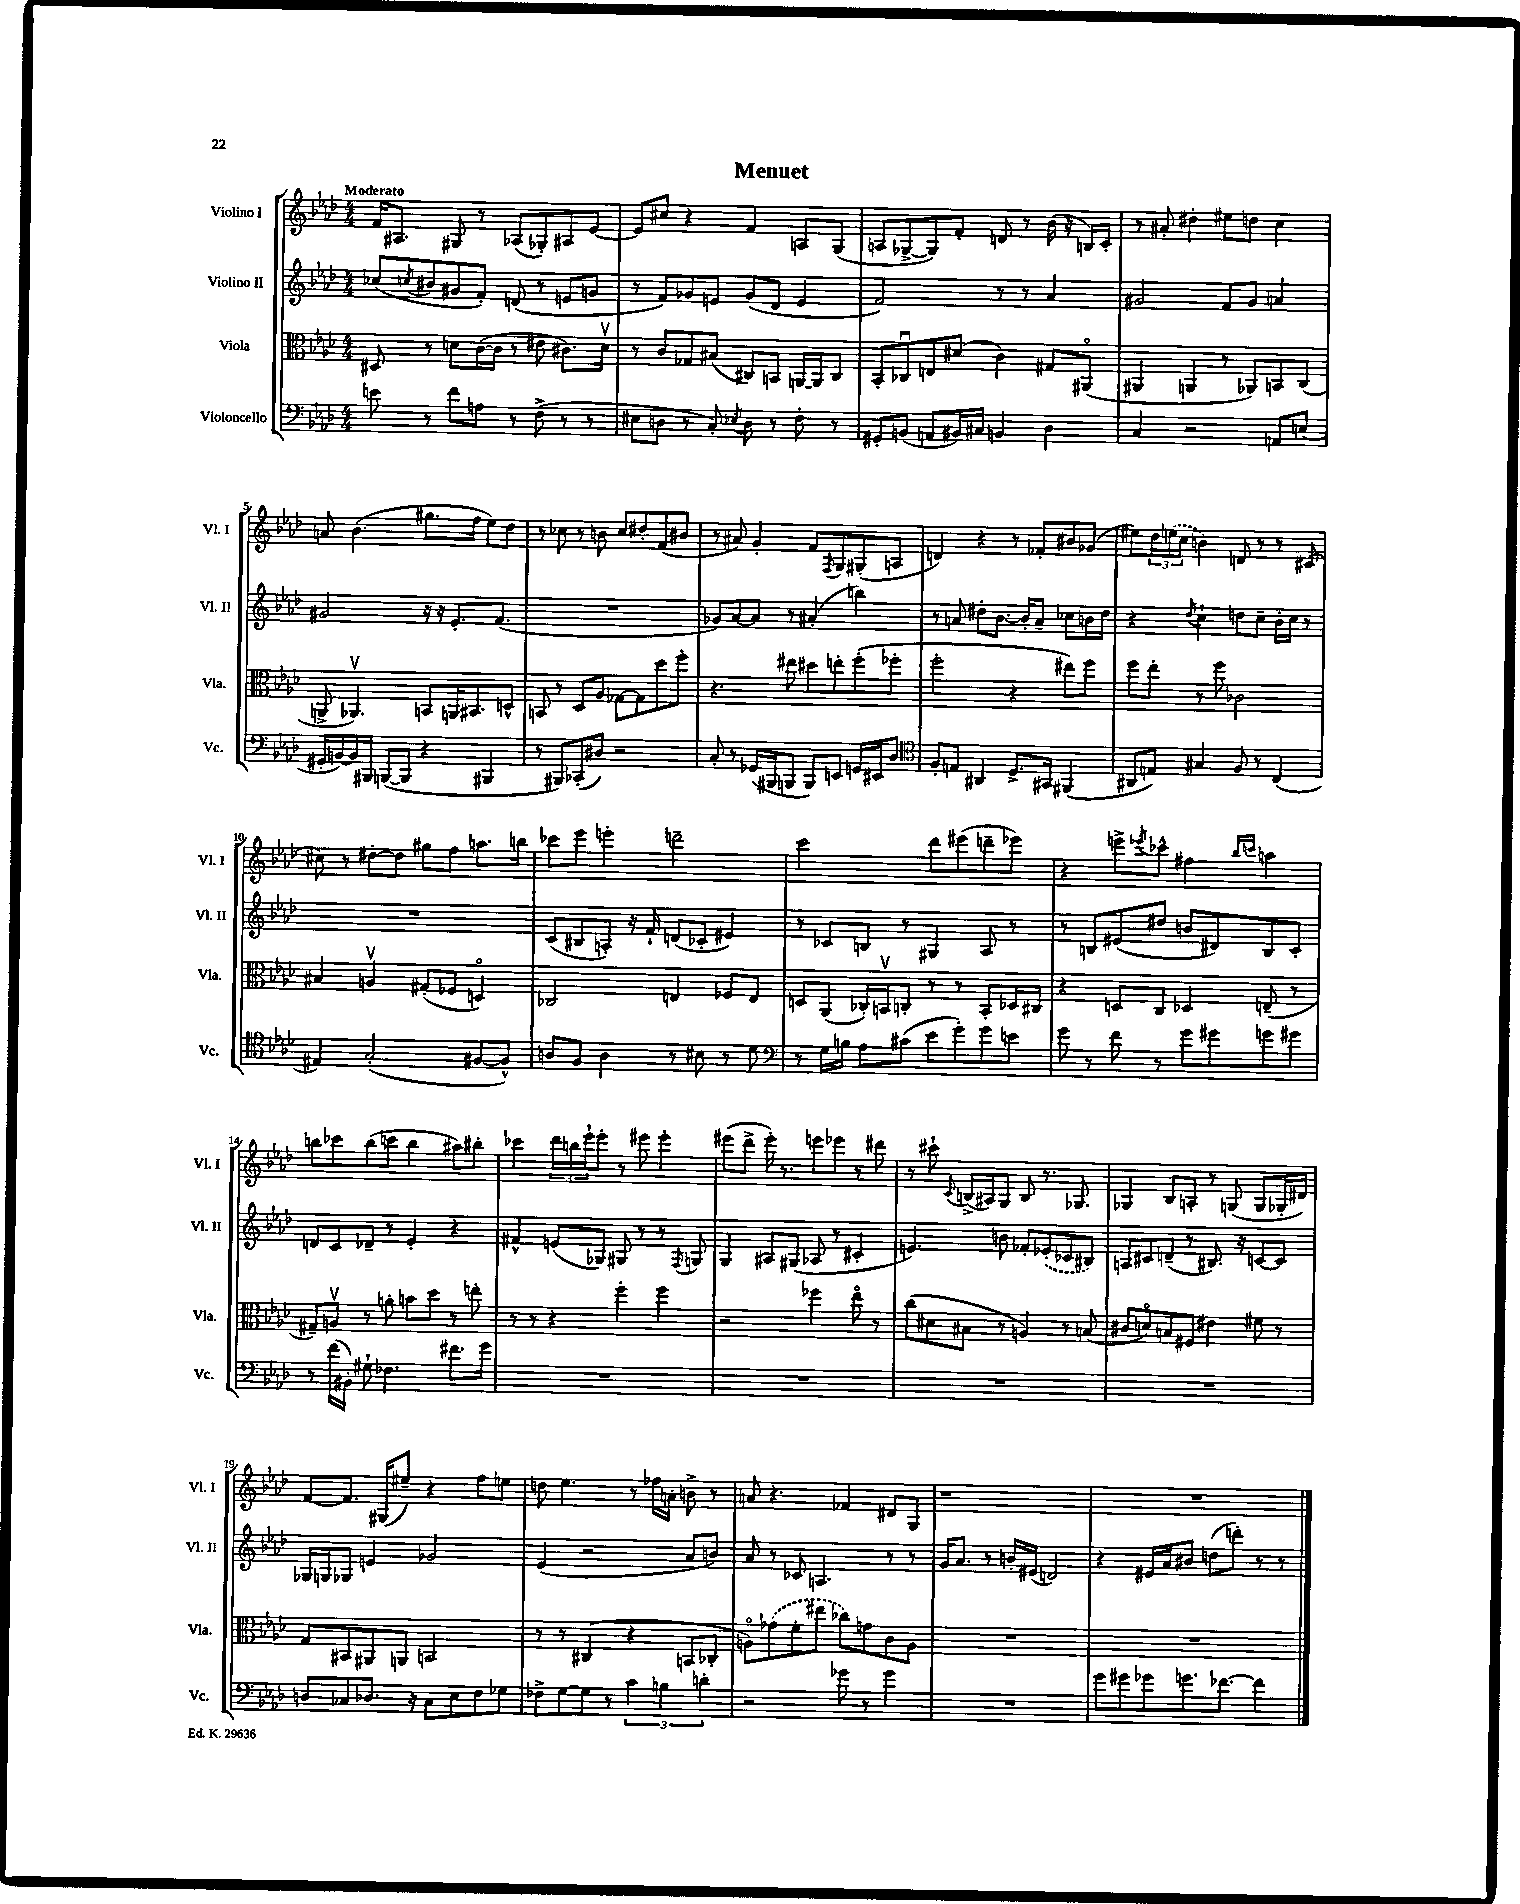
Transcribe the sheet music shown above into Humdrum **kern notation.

**kern	**kern	**kern	**kern
*part4	*part3	*part2	*part1
*staff4	*staff3	*staff2	*staff1
*I"Violoncello	*I"Viola	*I"Violino II	*I"Violino I
*I'Vc.	*I'Vla.	*I'Vl. II	*I'Vl. I
*clefF4	*clefC3	*clefG2	*clefG2
*k[b-e-a-d-]	*k[b-e-a-d-]	*k[b-e-a-d-]	*k[b-e-a-d-]
*M4/4	*M4/4	*M4/4	*M4/4
=1	=1	=1	=1
!	!	!	!LO:TX:a:B:t=Moderato
8en\	8D#X/	(8cc-X/L	16f/KL
.	.	.	8.A#X/J
.	.	8qccn/	.
8r	8r	8b#X/	.
8f\L	8dn\L	8g#X/	8G#X/
8An\J	([16c\L	8f'/J)	8r
.	16c\JJ]	.	.
8r	8r	(8dn/	(8A-X/L
(8F^\	8e#X\	8r	8G-X'/)
8r	8.c#X\L)	8en/L	8A#X/
8r	.	8gn/J	[8e-/J
.	16dv\Jk	.	.
=2	=2	=2	=2
8E#X\L	8r	8r	8e-/L]
8Dn\J	8c/L	8f/L)	8cc#X/J
8r	8G-X/	8g-X/	4r
8C'/)	(8B#X/J	8en/J	.
8qE-X/	.	.	.
8D\	8C#X/L)	(8g-/L	4f/
8r	8BBn/J	8d-/J	.
8F'\	[16AAn/LL	4e/	8An/L
.	16AA/J]	.	.
8r	8C#/J	.	(8G/J
=3	=3	=3	=3
8GG#X'/L	8BB-'/L	2f/)	8An/L
(8BBn/J	8C-Xu/	.	[8G-X^/
8AAn/L	8En/	.	8G-/])
16BB#X/L)	(8d#X/J	.	8f'/J
16C#X/JJ	.	.	.
4BBn/	4c\)	8r	8dn/
.	.	8r	8r
4D-\	8G#X/L	4a-/	(16b-\
.	.	.	16r
.	(8AA#X/J	.	16Bn/LL)
.	.	.	16c'/JJ
=4	=4	=4	=4
4C/	4AA#X/	2g#X/	8r
.	.	.	8a#X'/
2r	4AAn/	.	4dd#X'\
.	8r	8f/L	8ee#X\L
.	8AA-X/L)	8g#/J	8ddn\J
8AAn/L	8BBn/	4an/	4cc\
(8En/J	(8C/J	.	.
!!LO:LB:g=z
=5	=5	=5	=5
16GG#X'/LL	8AAn^/	2g#X/	8an/
[16BBn/)	.	.	.
16BB/]	4.AA-Xv/)	.	(4.b-\
16BBB#X/JJ	.	.	.
([8BBBn/L	.	.	.
8BBB/J]	.	.	.
4r	8BBn/L	16r	8.gg#X\L
.	.	16r	.
.	16AAn/K	8.e-'/L	.
.	8.BB#X/	.	16ff\Jk
4BBB#X/	.	.	8ee-\L)
.	.	(8.f/J	.
.	8Dn^^/J	.	8dd-\J
=6	=6	=6	=6
8r	8BBn/	1r	8r
8BBB#X/L)	8r	.	8cc-X\
(8CC-X'/	8D-/L	.	8r
8D#X/J)	8A-/J	.	8bn\
2r	[8G-X\L	.	8cc-/L
.	8G-\]	.	8dd#X'/
.	8dd-\	.	(8f/
.	8ff'\J	.	8b#X/J
=7	=7	=7	=7
8C'/	4.r	8g-X/L)	8r
8r	.	[8a-/	8a#X/)
(16GG-X/LL	.	8a-/J]	4g'/
16BBB#X/J	.	.	.
8BBBn/J	8ee#X\	8r	.
8BBB/L)	8dd#X\L	(4a#X'/	8f/L
.	.	.	8qF/
8EEn/J	8een'\	.	8G/
16GGn/LL	(8ff'\	4bbn\)	(8G#X'/
16EE#X/J	.	.	.
8D-/J	8ff-X'\J	.	8An/J
=8	=8	=8	=8
*clefC4	*	*	*
8F'/L	2ff'\	8r	4dn/)
8En/J	.	8an/	.
4AA#X/	.	8dd#X'\L	4r
.	.	[8.b-\J	.
8.D-^/L	4r	.	8r
.	.	16b-'/KL]	.
.	.	8a~/J	8f-X'/L
16GG#X/Jk	.	.	.
(4FF#X/	8ee#X\L)	8cc-X\L	8b#X/
.	8ff\J	16bn\L	(8g-X/J
.	.	16dd#\JJ	.
=9	=9	=9	=9
8AA#X/L	8ff\L	4r	8ee#X\L)
8En/J)	8ee-'\J	.	24dd-\L
.	.	.	(24een\
.	.	.	24cc\JJ
.	.	8qdd-/	.
4G#X/	8r	4cc`\	4bn\)
.	8ff\	.	.
8F/	2c-X\	8ddn\L	8dn/
8r	.	8cc~\J	8r
(4C/	.	16b-'\LL	8r
.	.	16cc\JJ	.
.	.	8r	(8c#X/
!!LO:LB:g=z
=10	=10	=10	=10
4E#X/)	4B#X/	1r	8cc#X\)
.	.	.	8r
(2G'/	4Anv/	.	[8dd#X'\L
.	.	.	8dd#\J]
.	(8G#X'/L	.	8gg#X\L
.	8F-X/J	.	8ff\J
[8F#X/L	4Dn/)	.	8.aan\L
8F#^^/J])	.	.	.
.	.	.	16bbn\Jk
=11	=11	=11	=11
8An/L	2C-X/	(8c/L	8ccc-X\L
8F/J	.	8B#X/	8eee-\J
4A\	.	8An'/J)	4eeen'\
.	.	16r	.
.	.	16f`/	.
8r	4En/	(8dn/L	2dddn~\
8B#X\	.	8c-X'/J	.
8r	8F-X/L	4e#X/)	.
8d-\	8E/J	.	.
=12	=12	=12	=12
*clefF4	*	*	*
8r	8Dn/L	8r	2ccc\
16G\LL	(8AA-/J	8c-X/L	.
16Bn\JJ	.	.	.
8A-\L	16C-X'/LL)	8Bn/J	.
.	16BBnv/J	.	.
(8c#X\J	8Cn'/J	8r	.
8e-\L	8r	4G#X/	8ddd-\L
8g'\)	8r	.	(8eee#X\
8g\	8BB'/L	8A-/	8dddn~\
8en\J	16D-X/L	8r	8eee-X\J)
.	16C#X/JJ	.	.
=13	=13	=13	=13
8g\	4r	8r	4r
8r	.	8Bn/L	.
8f\	8Dn/L	(8e#X/	8eeen^\L
.	.	.	8qeee-X/
8r	8C/J	8dd#X/J	8ccc-X^^\J
8g\L	4D-X/	8bn/L	4ff#X\
8g#X\	.	8d#X/)	.
.	.	.	16qqbb-/LL
.	.	.	16qqcccn/JJ
8gn\	(8En~/	8B/	4aan\
8g#X\J	8r	8c'/J	.
!!LO:LB:g=z
=14	=14	=14	=14
8r	8G#X~/L)	8dn/L	8bbn\L
(16f\LL	8Anv/J	8c/	8ccc-X\
16BB#X'\JJ)	.	.	.
8G#X`\	8r	8d-X~/J	(8bb\
4.F-X\	8an'\	8r	8cccn\J
.	8bn\L	4e-'/	4bb\
.	8dd-\J	.	.
8.f#X\L	8r	4r	8aa#X\L)
.	8een'\	.	8bb#X'\J
16g\Jk	.	.	.
=15	=15	=15	=15
1r	8r	4f#X^^/	4ccc-X\
.	8r	.	.
.	4r	(8en/L	24ddd-\LL
.	.	.	24bbn\
.	.	.	24eee-`\J
.	.	8G-X/J)	8eee-'\J
.	4ff'\	8G#X/	8r
.	.	8r	8eee#X\
.	4ff\	8r	4eee#'\
.	.	8qF/	.
.	.	8Gn/	.
=16	=16	=16	=16
1r	2r	4G/	(8eee#X\L
.	.	.	8ddd-^\J
.	.	8A#X/L	16eee#'\)
.	.	.	8.r
.	.	(8G#X/J	.
.	4ff-X\	8A-X/	8eeen\L
.	.	8r	8eee-X\J
.	8ee-\	4c#X'/	8r
.	8r	.	8ddd#X\
=17	=17	=17	=17
1r	(8cc\L	4.en/)	8r
.	8d#X\	.	8ccc#X`\
.	.	.	8qqc/
.	8B#X\J	.	(16Bn^/LL
.	.	.	16A#X/J)
.	8r	8bn\	8G/J
.	4An/)	8f-X'/L	8B/
.	.	(8e-X'/	8.r
.	8r	8c-X/	.
.	.	.	8.G-X/
.	(8Bn/	8B#X/J)	.
=18	=18	=18	=18
1r	8c#X/L	8An/L	4G-X/
.	8dn/)	8c#X/	.
.	8Bn/	(8dn~/J	8B-/L
.	8F#X/J	8r	8An'/J
.	4e#X\	8.B#X/)	8r
.	.	.	(8Gn/
.	.	16r	.
.	8f#X\	[8cn/L	8G/L
.	8r	8c/J]	16G-X'/L
.	.	.	16d#X/JJ)
!!LO:LB:g=z
=19	=19	=19	=19
8Dn/L	8G/L	16G-X/LL	[8f/L
.	.	16Gn/J	.
8C-X/	8BB#X/	8G-X/J	8.f/J]
8.D-X/J	8AA#X/	4en/	.
.	.	.	(16G#X/KL
.	8AAn/J	.	8ee#X~/J)
16r	.	.	.
8C-\L	2BBn/	2g-X/	4r
8E-\	.	.	.
8F\	.	.	8ff\L
8G-X\J	.	.	8een\J
=20	=20	=20	=20
8F-X^\L	8r	(4e-/	8ddn\
[8G\	8r	.	4.ee-\
8G\J]	(4C#X/	2r	.
8r	.	.	.
6c\	4r	.	8r
.	.	.	16ff-X\LL
6Bn\	.	.	.
.	.	.	16an'\JJ
.	8BBn/L	8a-/L	8bn^\
6dn'\	.	.	.
.	8C-X'/J	8bn/J)	8r
=21	=21	=21	=21
2r	8An\L)	8a-/	8an/
.	(8g-X\	8r	4.r
.	8f'\	8c-X/	.
.	8ee#X\J	4.An/	.
8g-X\	8cc-X\L)	.	4f-X/
8r	8gn\	.	.
4g-\	8c\	8r	8d#X/L
.	8A\J	8r	8G/J
=22	=22	=22	=22
1r	1r	16g/KL	1r
.	.	8.a-/J	.
.	.	8r	.
.	.	16bn'/LL	.
.	.	(16e#X/JJ	.
.	.	2dn/)	.
=23	=23	=23	=23
8g\L	1r	4r	1r
8g#X\	.	.	.
8g-X\	.	16e#X/LL	.
.	.	16a-/J	.
8.gn\	.	8b#X/J	.
.	.	(8ddn\L	.
[8.f-X\J	.	.	.
.	.	8dddn'\J)	.
4f-\]	.	8r	.
.	.	8r	.
==	==	==	==
*-	*-	*-	*-
